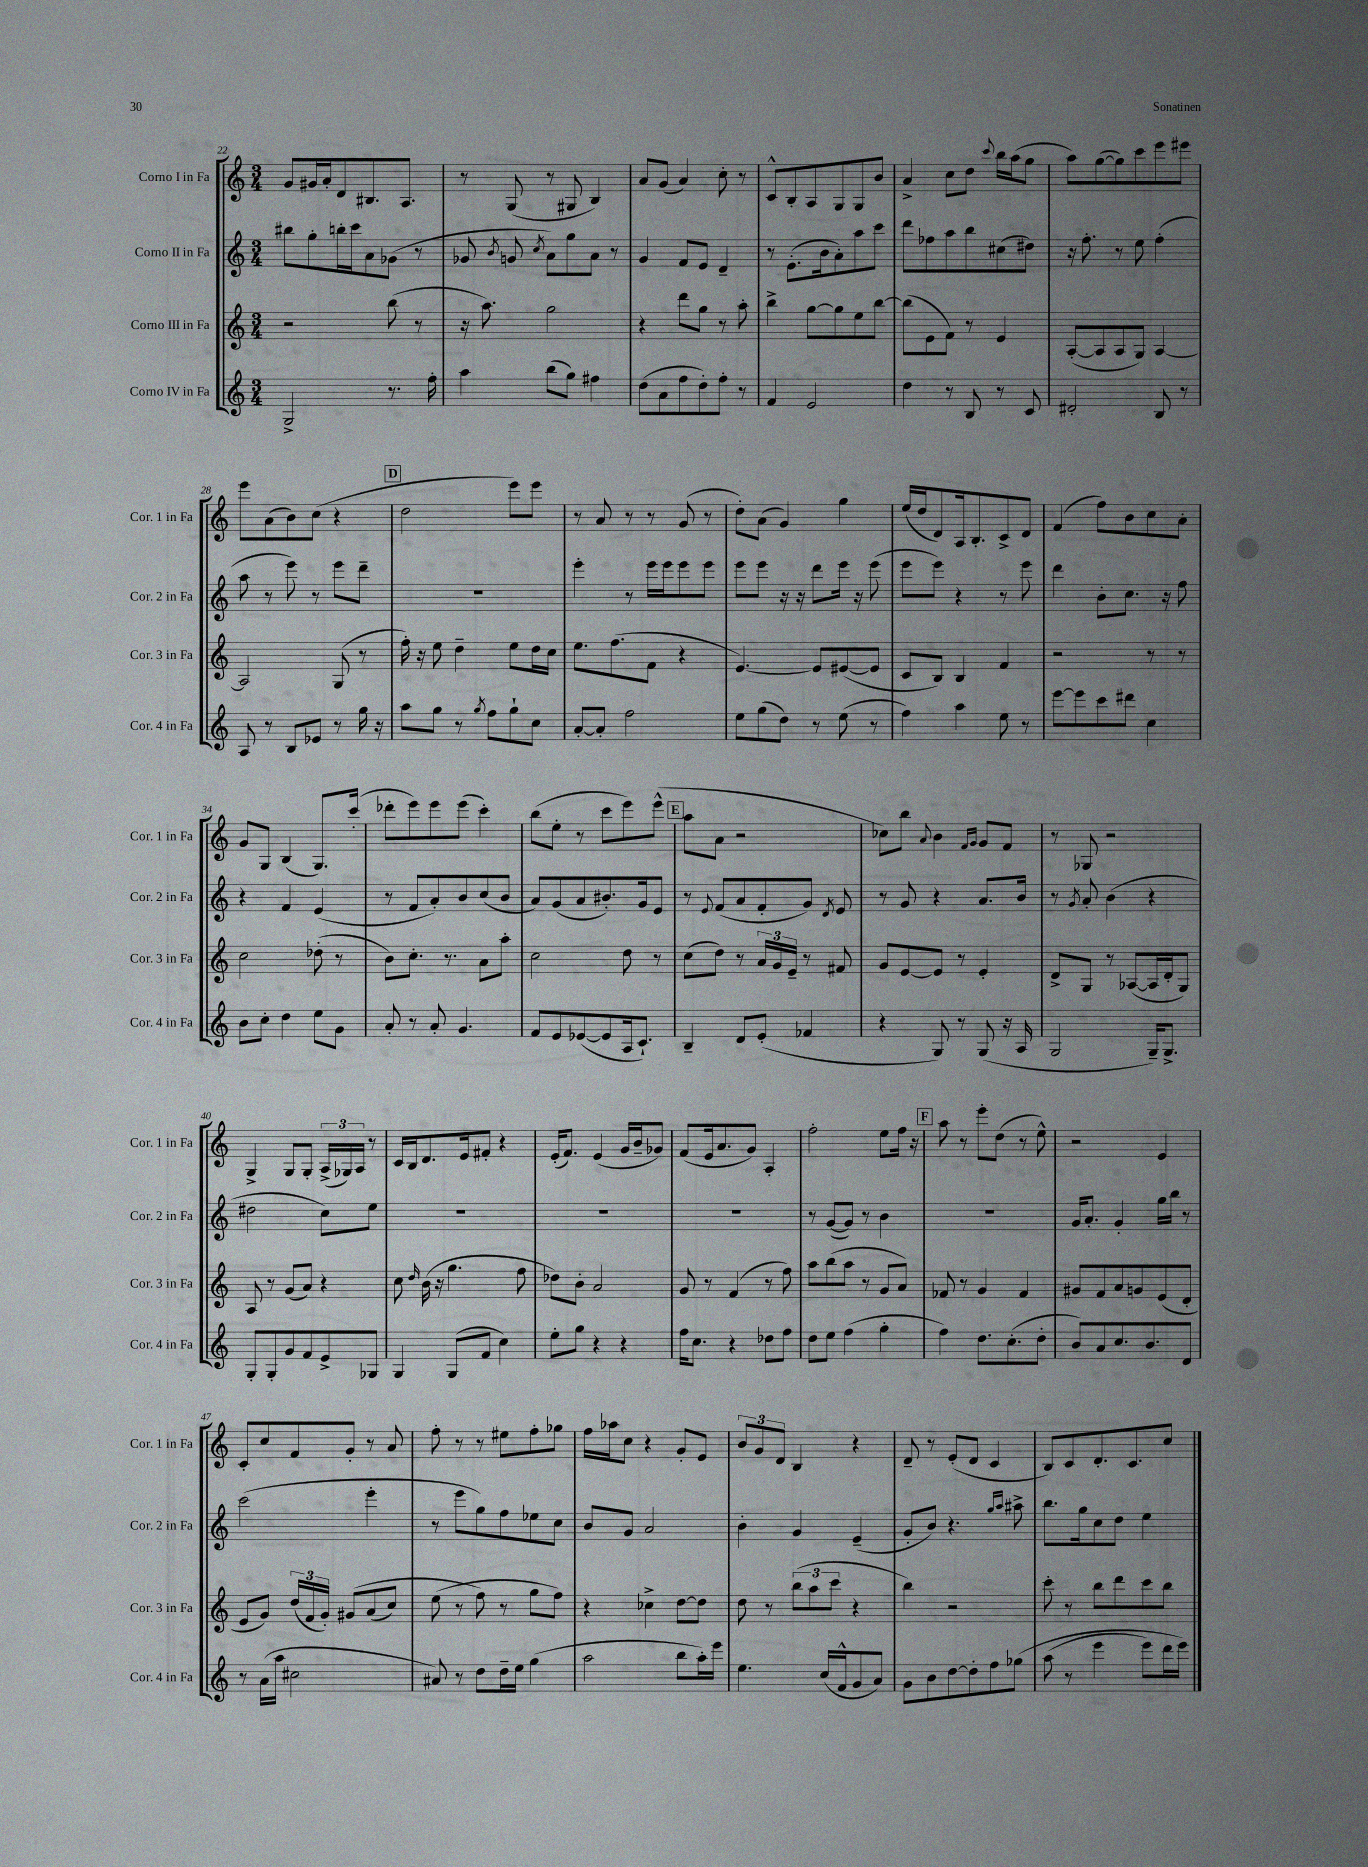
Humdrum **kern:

**kern	**kern	**kern	**kern
*part4	*part3	*part2	*part1
*staff4	*staff3	*staff2	*staff1
*I"Corno IV in Fa	*I"Corno III in Fa	*I"Corno II in Fa	*I"Corno I in Fa
*I'Cor. 4 in Fa	*I'Cor. 3 in Fa	*I'Cor. 2 in Fa	*I'Cor. 1 in Fa
*clefG2	*clefG2	*clefG2	*clefG2
*k[]	*k[]	*k[]	*k[]
*M3/4	*M3/4	*M3/4	*M3/4
=22	=22	=22	=22
2G^/	2r	8bb#X\L	8g/L
.	.	8gg'\	16g#X/L
.	.	.	16a'/J
.	.	16bbn'\L	8d/
.	.	16ccc\J	.
.	.	8a\	8.B#X/
8.r	(8bb\	(8g-X\J	.
.	.	.	8.A/J
.	8r	8r	.
16ff'\	.	.	.
=23	=23	=23	=23
4aa\	16r	8g-X/	8r
.	8.aa\)	.	.
.	.	8qb/	.
.	.	8gn/	(8G/
.	.	8qcc/	.
(8bb\L	2gg\	8a\L)	8r
8gg\J)	.	8gg\	8G#X/
4ff#X\	.	8a\J	4B/)
.	.	8r	.
=24	=24	=24	=24
(8dd\L	4r	4g/	8a/L
8a\	.	.	(8g/J
8ff\	8ddd\L	8f/L	4a/)
8dd'\)	8gg\J	8e/J	.
8ff'\J	8r	4d~/	8cc'\
8r	8aa'\	.	8r
=25	=25	=25	=25
4f/	4bb^\	8r	8c^^/L
.	.	(8.e'\L	8B'/
2e/	[8gg\L	.	8A/
.	.	16b\k	.
.	8gg\]	8a'\)	8G/
.	8ee\	8aa\	8G/
.	[8bb\J	8ccc\J	8b/J
=26	=26	=26	=26
4dd\	(8bb\L]	8ddd\L	4a^/
.	8e\	8ff-X\	.
8r	8f\J)	8aa\	8cc\L
8B/	8r	8bb\	8dd\J
.	.	.	8qqccc/
8r	4e/	(8cc#X\	16bb\LL
.	.	.	(16aa\J
8c/	.	8dd#X\J)	8gg\J
=27	=27	=27	=27
2d#X'/	([8A'/L	16r	8aa\L)
.	.	8.ff'\	.
.	8A/]	.	([8gg\
.	8A/	8r	8gg\])
.	8G/J)	8ee\	8ccc\
8B/	[4A/	(4ff'\	8eee\
8r	.	.	8eee#X\J
!!LO:LB:g=z
=28	=28	=28	=28
8A/	2A/]	8aa\	8eee\L
8r	.	8r	(8a\
8B/L	.	8eee\)	8b\)
8e-X/J	.	8r	(8cc\J
8r	(8G/	8eee\L	4r
16gg\	8r	8ddd~\J	.
16r	.	.	.
!!LO:REH:place=s1:t=D
=29	=29	=29	=29
8aa\L	16ff'\)	2.r	2dd\
.	16r	.	.
8gg\J	8ee\	.	.
8r	4dd~\	.	.
8qgg/	.	.	.
8ff\L	.	.	.
8gg`\	8ee\L	.	8eee\L)
8cc\J	16dd\L	.	8eee\J
.	16cc\JJ	.	.
=30	=30	=30	=30
[8a'/L	8.ee\L	4eee'\	8r
8a'/J]	.	.	8a/
.	(8.ff\	.	.
2ff\	.	8r	8r
.	8f\J	16eee\LL	8r
.	.	16eee\J	.
.	4r	8eee\	(8g/
.	.	8eee\J	8r
=31	=31	=31	=31
8ee\L	[4.e/)	8eee\L	8dd'\L)
(8gg\	.	8eee\J	(8a\J
8dd\J)	.	16r	4g/)
.	.	16r	.
8r	8e/L]	8ddd\L	.
(8ee\	([8e#X/	16eee\Jk	4gg\
.	.	16r	.
8r	8e#/J]	(8eee\	.
=32	=32	=32	=32
4ff\)	8c/L	8eee\L	(16ee/LL
.	.	.	16dd/J
.	8B/J)	8eee\J)	8d/)
4aa\	4B/	4r	16A/k
.	.	.	8.B'/
8ee\	4f/	8r	8c^/
8r	.	8eee\	8d/J
=33	=33	=33	=33
[8eee\L	2r	4ddd\	(4f/
8eee\]	.	.	.
8ccc\	.	8b'\L	8ff\L)
8ddd#X\J	.	8.cc\J	8b\
4cc\	8r	.	8cc\
.	.	16r	.
.	8r	8ff\	8a'\J
!!LO:LB:g=z
=34	=34	=34	=34
8b\L	2cc\	4r	8g/L
8cc'\J	.	.	8G/J
4dd\	.	4f/	(4B/
8ee\L	(8dd-X'\	(4e/	8.G/L)
8g\J	8r	.	.
.	.	.	(16ccc'/Jk
=35	=35	=35	=35
8a'/	8b\L)	8r	8ddd-X'\L
8r	8.cc'\J	8f/L	8eee\)
8a'/	.	8a'/)	8eee\
.	8.r	.	.
4.g/	.	8b/	(8eee\J
.	8a\L	(8cc/	4ccc'\)
.	8aa'\J	8b/J	.
=36	=36	=36	=36
8f/L	2cc\	8a/L)	(8bb\L
8e/	.	(8g/	8ee'\J
([8e-X/	.	8a/	8r
8e-/]	.	8.b#X'/)	8ccc\L
16A/k	8dd\	.	8eee\)
8.c`/J)	.	16g/k	.
.	8r	8e/J	(8eee^^\J
!!LO:REH:place=s1:t=E
=37	=37	=37	=37
4B~/	(8cc\L	8r	8aa\L
.	.	8qqe/	.
.	8dd\J)	(8f/L	8a\J
8d/L	8r	8a/	2r
(8e'/J	24a/LL	8f'/	.
.	24g/	.	.
.	24e~/JJ	.	.
4f-X/	8r	8g/J)	.
.	.	8qd/	.
.	8f#X/	8e/	.
=38	=38	=38	=38
4r	8g/L	8r	8cc-X\L)
.	[8e/	8g/	8bb\J
.	.	.	8qqa/
8G/)	8e/J]	4r	4b\
8r	8r	.	.
.	.	.	16qqf/LL
.	.	.	16qqg/JJ
(8G/	4e'/	8.a/L	8g/L
16r	.	.	8f/J
16A/	.	16b/Jk	.
=39	=39	=39	=39
2G/	8d^/L	8r	8r
.	.	8qg/	.
.	8G/J	8a'/	8G-X/
.	8r	(4b\	2r
.	([8A-X/L	.	.
16G~/KL)	16A-/L]	4r	.
8.G^/J	16d'/J	.	.
.	8G/J)	.	.
!!LO:LB:g=z
=40	=40	=40	=40
8G'/L	8A/	2dd#X\	4G^/
8G'/	8r	.	.
8g/	(8g/L	.	8G/L
8f/	8a/J)	.	8G'/J
8e^/	4r	8cc\L)	(24A^/LL
.	.	.	24G-X/)
.	.	.	24A/JJ
8G-X/J	.	8ee\J	8r
=41	=41	=41	=41
4G/	8cc\	2.r	16c/LL
.	.	.	16B/J
.	16qqdd/	.	.
.	(16b\	.	8.d/
.	16r	.	.
(8G/L	4.gg\	.	.
.	.	.	16e/k
8f/J	.	.	8f#X'/J
4cc\)	.	.	4r
.	8ff\	.	.
=42	=42	=42	=42
8ee'\L	8dd-X\L)	2.r	(16e'/KL
.	.	.	8.f/J)
8gg\J	8b'\J	.	.
4r	2a/	.	(4e/
4r	.	.	16g/LL
.	.	.	16b~/J
.	.	.	8g-X/J)
=43	=43	=43	=43
16ff\KL	8g/	2.r	(8f/L
8.cc\J	.	.	.
.	8r	.	16e/k
.	.	.	8.a/
4r	(4f/	.	.
.	.	.	8g/J)
8dd-X\L	8r	.	4A'/
8ff\J	8ff\)	.	.
=44	=44	=44	=44
8dd\L	8aa\L	8r	2ff'\
8ee\J	(8bb\	([8g/L	.
(4ff\	8aa\J	8g/J])	.
.	8r	8r	.
4gg'\	8g/L	4b\	8ee\L
.	8a/J)	.	16ff\Jk
.	.	.	16r
!!LO:REH:place=s1:t=F
=45	=45	=45	=45
4ff\)	8f-X/	2.r	8aa\
.	8r	.	8r
8.dd\L	4g/	.	8eee'\L
.	.	.	(8dd\J
(8.cc'\	.	.	.
.	4f-/	.	8r
8dd'\J	.	.	8ee^^\)
=46	=46	=46	=46
8b/L)	8g#X/L	16g/KL	2r
.	.	8.a'/J	.
8a/	8f/	.	.
8.cc/	8a/	4g'/	.
.	8gn/	.	.
8.b/	.	.	.
.	(8e/	16gg\LL	4e/
.	.	16bb\JJ	.
8d/J	8d'/J	8r	.
!!LO:LB:g=z
=47	=47	=47	=47
8r	8e/L	(2ccc\	8c'/L
(16a\LL	8g/J)	.	8cc/
16aa\JJ	.	.	.
2cc#X\	(24dd/LL	.	8f/
.	24f/	.	.
.	24g'/JJ)	.	.
.	(8g#X/L	.	8g'/J
.	(8a/	4eee'\	8r
.	8cc/J)	.	8a/
=48	=48	=48	=48
8a#X/)	(8ee\	8r	8ff'\
8r	8r	8eee\L	8r
8dd\L	8ff\)	8gg\)	8r
16dd~\L	8r	8ff\	8ee#X\L
16ee\JJ	.	.	.
(4gg\	8gg\L	8ee-X\	8ff'\
.	8ff\J)	8cc\J	8gg-X\J
=49	=49	=49	=49
2aa\	4r	8b/L	16ff\LL
.	.	.	16aa-X\J
.	.	8g/J	8cc\J
.	4cc-X^\	2a/	4r
8bb\L	[8dd\L	.	8g'/L
16aa'\L)	8dd\J]	.	8e/J
16eee\JJ	.	.	.
=50	=50	=50	=50
4.ee\	8dd\	4b'\	12b/L
.	.	.	12g/
.	8r	.	.
.	.	.	12d/J
.	(12bb\L	4g/	4B/
.	12aa\	.	.
(16cc/LL	.	.	.
.	12ccc\J	.	.
16f^^/J	.	.	.
8g/	4r	(4e~/	4r
8a/J)	.	.	.
=51	=51	=51	=51
8g\L	4bb\)	8g'/L	8d~/
8b\	.	8b/J)	8r
[8dd\	2r	4.r	(8e'/L
8dd'\]	.	.	8d/J
8ff\	.	.	4c/
.	.	16qqgg/LL	.
.	.	16qqaa/JJ	.
(8gg-X\J	.	8aa#X^\	.
=52	=52	=52	=52
(8aa\	8ccc'\	8.bb\L	8B/L)
8r	8r	.	8c/
.	.	16gg\k	.
4eee\	8bb\L	8cc\	8.d'/
.	8ddd\	8dd\J	.
.	.	.	8.c/
8eee\L)	8ccc\	4ee\	.
16ddd\L	8bb\J	.	8cc/J
16eee\JJ)	.	.	.
==	==	==	==
*-	*-	*-	*-
